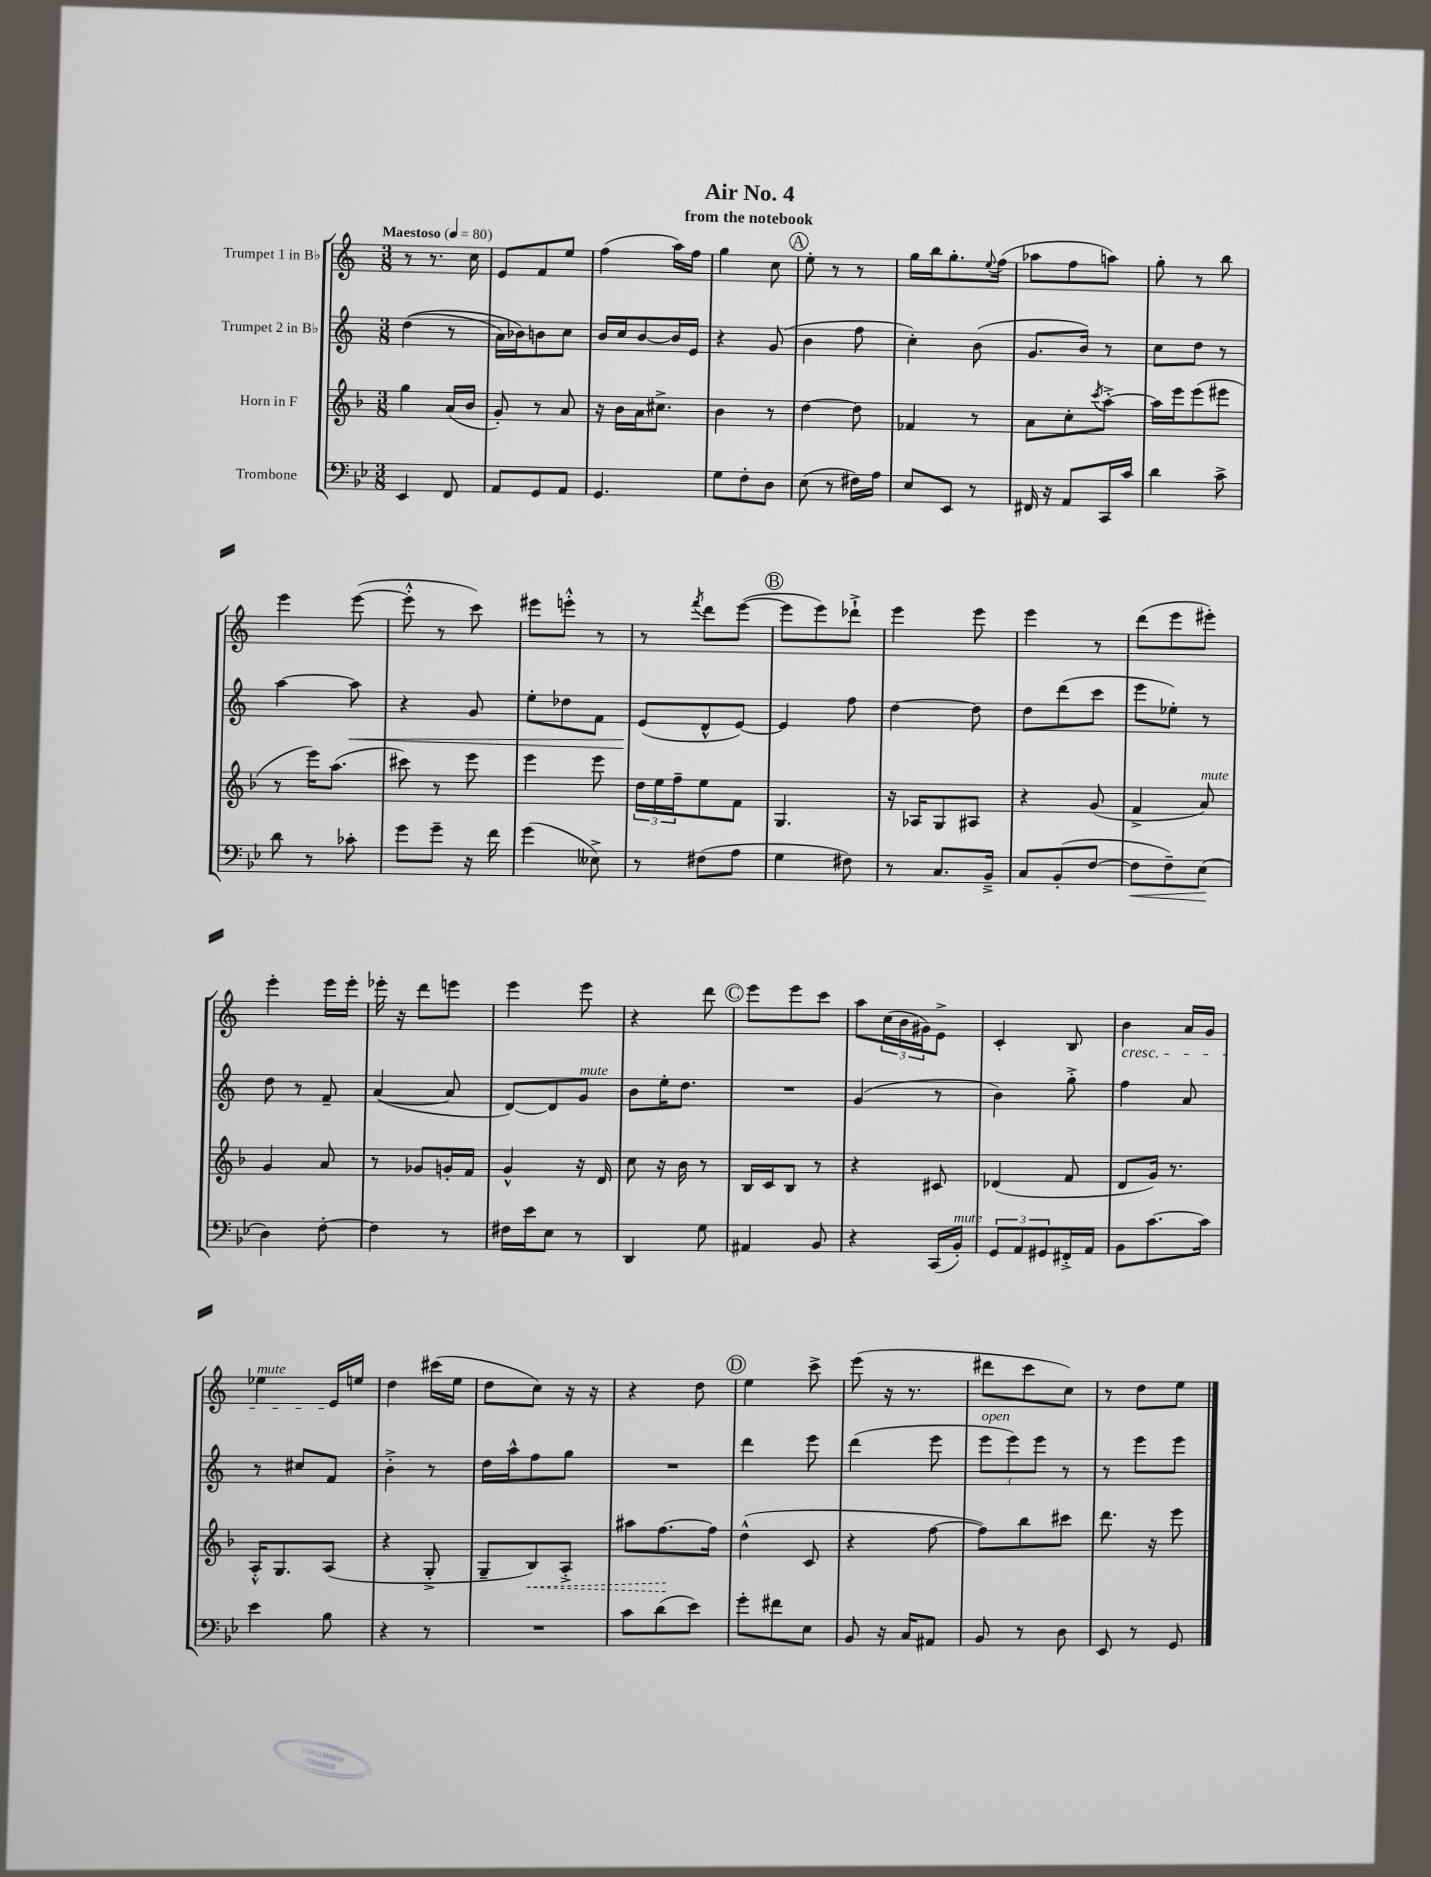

**kern	**kern	**kern	**kern
*staff4	*staff3	*staff2	*staff1
*clefF4	*clefG2	*clefG2	*clefG2
*k[b-e-]	*k[b-]	*k[]	*k[]
*M3/8	*M3/8	*M3/8	*M3/8
*MM80	*MM80	*MM80	*MM80
4EE-	4gg	&((4dd	8r
.	.	.	8.r
8FF	(16a	8r	.
.	16b-	.	16cc
=	=	=	=
8AA	8g')	16a)	8e
.	.	16b-&)	.
8GG	8r	8b	8f
8AA	8a	8cc	8ee
=	=	=	=
4.GG	16r	16b	(4ff
.	16b-	16cc	.
.	16a	[8b	.
.	8.cc#^	.	.
.	.	16b]	16aa)
.	.	16e	16ff
=	=	=	=
8G	4b-	4r	4gg
8F'	.	.	.
8D	8r	(8g	8cc
=	=	=	=
(8E-	[4dd	4b	8ee'
8r	.	.	8r
16F#)	8dd]	8ff	8r
16A	.	.	.
=	=	=	=
8E-	4f-	4cc')	16gg
.	.	.	16bb
8EE-	.	.	8.gg'
8r	8r	(8b	.
.	.	.	8qqee
.	.	.	(16ff
=	=	=	=
16FF#	8a	8.g	8aa-
16r	.	.	.
8AA	8cc'	.	8ff
.	.	16b)	.
.	8qccc	.	.
16CC	[8aa'^	8r	8aa)
16c	.	.	.
=	=	=	=
4d	16aa]	8cc	8gg'
.	16eee	.	.
.	(8eee	8dd	8r
8c^	8eee#	8r	8bb
=	=	=	=
8d	8r	[4aa	4eee
8r	16eee)	.	.
.	(8.aa	.	.
8c-'	.	8aa]	([8eee
=	=	=	=
8g	8ccc#)	4r	8eee'^^]
8g~	8r	.	8r
16r	8eee	8g	8ccc)
16f	.	.	.
=	=	=	=
(4g	4eee	8ee'	8eee#
.	.	8dd-	8eee'^^
8E--^)	8eee	8f	8r
=	=	=	=
8r	24dd	(8e	8r
.	24ee	.	.
.	24ff~	.	.
.	.	.	8qfff
(8F#	8ee	8d^^	8ddd
8A	8f	[8e)	([8eee
=	=	=	=
4G	4.G	4e]	8eee]
.	.	.	8eee)
8F#)	.	8ff	8ddd-`^
=	=	=	=
8r	16r	[4dd	4eee
.	16A-	.	.
8.C	8G	.	.
.	8A#	8dd]	8eee
16BB-~^	.	.	.
=	=	=	=
8C	4r	8dd	4eee
(8BB-'	.	(8ddd	.
[8F	(8g	8ccc	8r
=	=	=	=
8F]	4f^	8eee	(8ddd
8F~)	.	8ee-')	8eee
(8E-	8a)	8r	8eee#')
=	=	=	=
4D)	4g	8dd	4eee'
.	.	8r	.
[8F'	8a	8f~	16eee
.	.	.	16eee'
=	=	=	=
4F]	8r	([4a	16eee-'
.	.	.	16r
.	8g-	.	8ddd
8r	16g'	8a]	8eee
.	16f	.	.
=	=	=	=
16F#	4g^^	[8d)	4eee
16e-	.	.	.
8E-	.	8d]	.
8r	16r	8g	8eee
.	16d	.	.
=	=	=	=
4DD	8cc	8b	4r
.	16r	16ee'	.
.	16b-	8.dd	.
8G	8r	.	8ddd
=	=	=	=
4AA#	16B-	4.r	8eee
.	16c	.	.
.	8B-	.	8eee
8BB-	8r	.	8ccc
=	=	=	=
4r	4r	(4g	8aa
.	.	.	(24cc
.	.	.	24b
.	.	.	24g#)
(16CC	8c#	8r	8e^
16BB-')	.	.	.
=	=	=	=
12GG	(4d-	4b)	4c'
12AA	.	.	.
12GG#	.	.	.
16FF#'^	8f	8gg'^	8B
16AA	.	.	.
=	=	=	=
8BB-	8d	4ff	4b
[8.c	16g)	.	.
.	8.r	.	.
.	.	8a	16a
16c]	.	.	16g
=	=	=	=
4e-	16A'^^	8r	4ee-
.	8.G	.	.
.	.	8cc#	.
8B-	(8A	8f	16e
.	.	.	16ee
=	=	=	=
4r	4r	4b'^	4dd
8r	8G'^	8r	(16ccc#
.	.	.	16ee
=	=	=	=
4.r	8G~	16dd	8dd
.	.	16aa^^	.
.	8B-)	8ff	8cc)
.	8A'^	8gg	16r
.	.	.	16r
=	=	=	=
8c	8aa#	4.r	4r
(8d	[8.ff	.	.
8e-)	.	.	8dd
.	16ff]	.	.
=	=	=	=
8g'	(4dd^^	4ddd	4ee
8f#	.	.	.
8E-	8c	8eee	8ccc^
=	=	=	=
8BB-	4r	(4ddd	(8eee
16r	.	.	16r
16C	.	.	8.r
8AA#	[8ff	8eee	.
=	=	=	=
8BB-	8ff])	12eee	8ddd#
.	.	12eee)	.
8r	8bb-	.	8ccc
.	.	12eee	.
8D	8ccc#	8r	8cc)
=	=	=	=
8EE-	8.ddd	8r	8r
8r	.	8eee	8dd
.	16r	.	.
8GG	8eee	8eee	8ee
==	==	==	==
*-	*-	*-	*-
